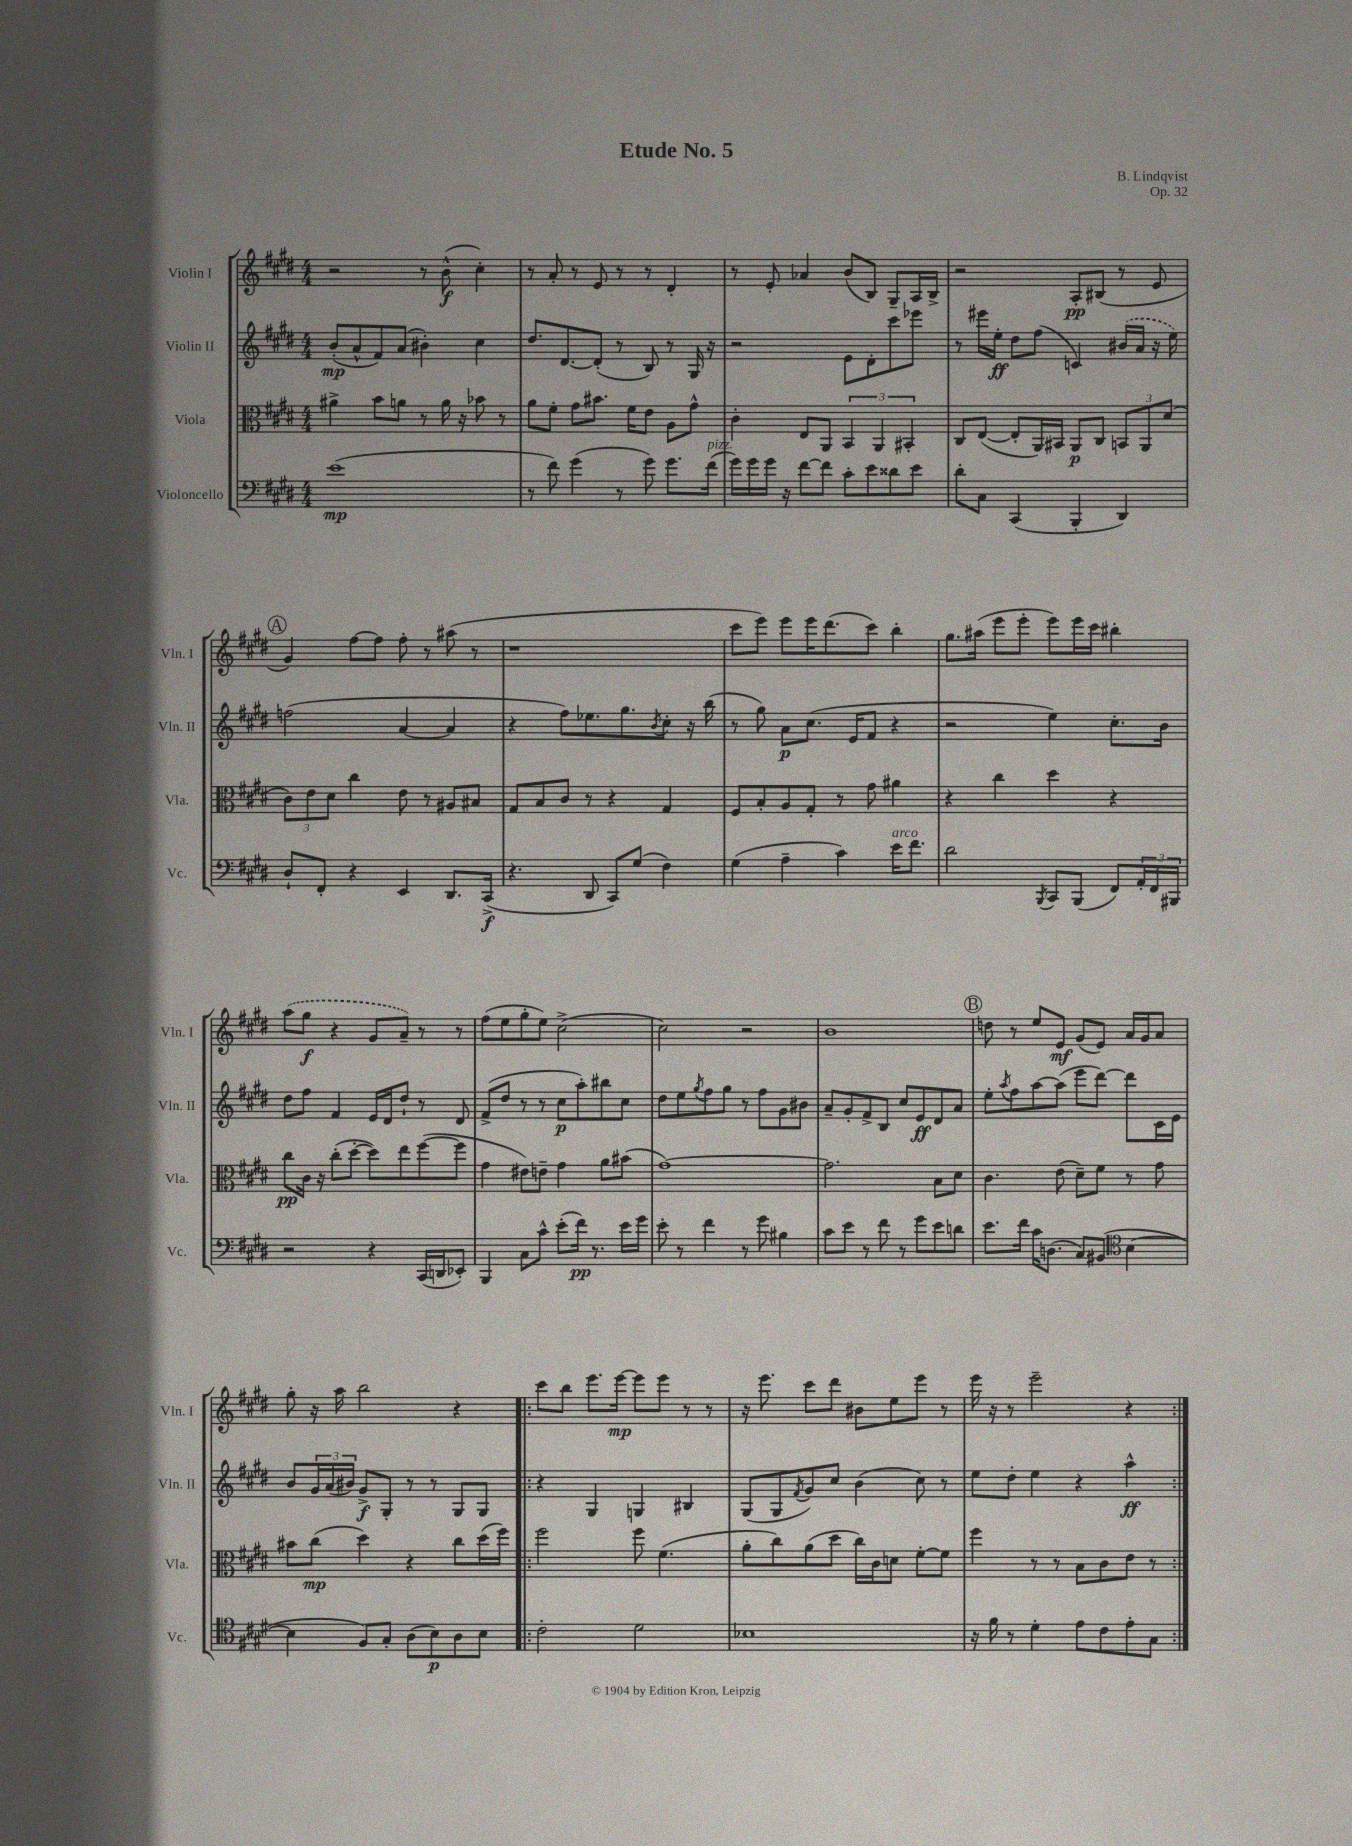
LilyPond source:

\header { title = "Etude No. 5" composer = "B. Lindqvist" opus = "Op. 32" }
<<
\new StaffGroup <<
\new Staff = "s0" \with { instrumentName = "Violin I" shortInstrumentName = "Vln. I" } {
    \clef treble \key e \major \numericTimeSignature \time 4/4
    r2 r8 b'8-^\f( cis''4-.) |
    r8 a'8-. r8 e'8 r8 r8 dis'4-. |
    r8 e'8-. aes'4 b'8( b8) gis8-- a16 b16-> |
    r2 a8-.\pp bis8( r8 e'8 |
    \mark \markup { \circle "A" } gis'4) fis''8~ fis''8 fis''8-. r8 ais''8( r8 |
    r1 |
    cis'''8 e'''8) e'''8 e'''16 dis'''8.( cis'''8) b''4-. |
    gis''8. ais''16( e'''8 e'''8-. e'''8) e'''16 cis'''16 bis''4-. |
    \once \slurDashed a''8( gis''8\f r4 gis'8 a'8--) r8 r8 |
    fis''8( e''8 gis''8-. e''8) cis''2->( |
    cis''2) r2 |
    b'1 |
    \mark \markup { \circle "B" } d''8 r8 e''8 e'8\mf gis'8( e'8) a'16 gis'16 a'8 |
    gis''8-. r16 a''16 b''2 r4 |
    \repeat volta 2 { cis'''8 b''8 e'''8. e'''16~\mp e'''8 e'''8 r8 r8 |
    r16 e'''8. cis'''8 dis'''8 bis'8 e''8 e'''8 r8 |
    e'''16 r16 r8 e'''2-- r4 | }
}
\new Staff = "s1" \with { instrumentName = "Violin II" shortInstrumentName = "Vln. II" } {
    \clef treble \key e \major \numericTimeSignature \time 4/4
    b'8-.\mp( a'8-^ fis'8) a'8( bis'4-.) cis''4 |
    dis''8. dis'8.~ dis'8-.( r8 b8) r8 gis16 r16 |
    r2 e'8 dis'8-. cis'''8 ees'''8 |
    r8 eis'''16 e''16-.\ff dis''8 fis''8( c'4) \once \slurDashed bis'16( a'16 r16 e''16) |
    \mark \markup { \circle "A" } f''2( a'4~ a'4 |
    r4 fis''8) ees''8. gis''8. \acciaccatura { b'8 } cis''8-. r16 b''16( |
    r8 gis''8) a'8\p cis''8.( e'16 fis'8 r4 |
    r2 e''4) cis''8.-. b'16 |
    dis''8 fis''8 fis'4 e'16 dis'16 dis''8-! r8 dis'8 |
    fis'8->( dis''8 r8 r8 cis''8\p a''8-.) bis''8 cis''8 |
    dis''8 e''8 \acciaccatura { gis''8 } fis''8 gis''8 r8 fis''8 gis'8 bis'8 |
    a'8-- gis'8-. fis'8-> b8 cis''8 e'8\ff dis'8 a'8 |
    \mark \markup { \circle "B" } e''8-. \acciaccatura { a''8 } fis''8 a''8~ a''8( e'''8 dis'''8~) dis'''8 cis'16 e'16 |
    b'8 \tuplet 3/2 { gis'16 a'16( bis'16) } gis'8->\f gis8-. r8 r8 gis8 gis8 |
    \repeat volta 2 { r4 gis4 g4 bis4 |
    gis8( gis8 \acciaccatura { fis'8 } gis'8) cis''8 b'4( cis''8) r8 |
    e''8 dis''8-. e''4 r4 a''4-^\ff | }
}
\new Staff = "s2" \with { instrumentName = "Viola" shortInstrumentName = "Vla." } {
    \clef alto \key e \major \numericTimeSignature \time 4/4
    ais'4-> b'8 a'8 r8 a'16 r16 bes'8 r8 |
    a'8 fis'8-. gis'8 bis'8. fis'16 e'8 a8 gis'8-^ |
    cis'4-. e8 a,8 \tuplet 3/2 { b,4 a,4 bis,4-. } |
    cis8 e8~( e8-. a,16) bis,16 a,8\p cis8 \tuplet 3/2 { b,8 a,8 dis'8( } |
    \mark \markup { \circle "A" } \tuplet 3/2 { cis'8) e'8 dis'8 } cis''4 e'8 r8 ais8 bis8 |
    gis8 b8 cis'8 r8 r4 gis4 |
    fis8 b8-. a8 gis8-. r8 gis'8 ais'4 |
    r4 cis''4 dis''4 r4 |
    cis''8\pp cis'16 r16 cis''8-.( dis''8~-. dis''8) e''8 fis''8~( fis''8 |
    gis'4 eis'8) e'8-- gis'4 a'8 bis'8( |
    gis'1~) |
    gis'2. b8 dis'8 |
    \mark \markup { \circle "B" } cis'4. e'8( dis'8--) fis'8 r8 gis'8 |
    bis'8 cis''8\mp( dis''4) r4 cis''8 dis''16( fis''16) |
    \repeat volta 2 { fis''2 fis''8 fis'4.( |
    a'8-. cis''8) a'8( dis''8 cis''16) cis'16 d'8 fis'8~-. fis'8 |
    fis''4 r8 r8 b8 cis'8 e'8 r8 | }
}
\new Staff = "s3" \with { instrumentName = "Violoncello" shortInstrumentName = "Vc." } {
    \clef bass \key e \major \numericTimeSignature \time 4/4
    e'1\mp( |
    r8 fis'8) gis'4( r8 gis'8) gis'8. fis'16^\markup { \italic "pizz." }( |
    gis'16) gis'16 gis'16 r16 fis'8~ fis'8 cis'8-. e'8 disis'8 e'8 |
    dis'8-. cis8 cis,4( b,,4-. dis,4) |
    \mark \markup { \circle "A" } dis8-! fis,8-. r4 e,4 dis,8. cis,16->\f( |
    r4. dis,8 cis,8) gis8( fis4) |
    gis4( a4-- cis'4) e'16^\markup { \italic "arco" } fis'8. |
    dis'2 \acciaccatura { b,,8 } cis,8 b,,8( fis,8) \tuplet 3/2 { a,16-. fis,16 bis,,16 } |
    r2 r4 cis,16( d,16 ees,8-.) |
    b,,4 cis8 cis'8-^ e'8-.( fis'16\pp) r8. e'16 gis'16 |
    e'8-. r8 fis'4 r8 gis'8 bis4 |
    cis'8 e'8 r8 fis'8 r8 gis'8 e'8 d'8 |
    \mark \markup { \circle "B" } e'8. fis'16 cis'16 d8.( cis8) bis,8( \clef tenor b4~ |
    b4 fis8) gis8-. a8( b8\p) a8 b8 |
    \repeat volta 2 { cis'2-. dis'2 |
    bes1 |
    r16 fis'16 r8 dis'4-. e'8 cis'8 e'8-. gis8 | }
}
>>
>>
\layout { \context { \Score \remove "Bar_number_engraver" } }
